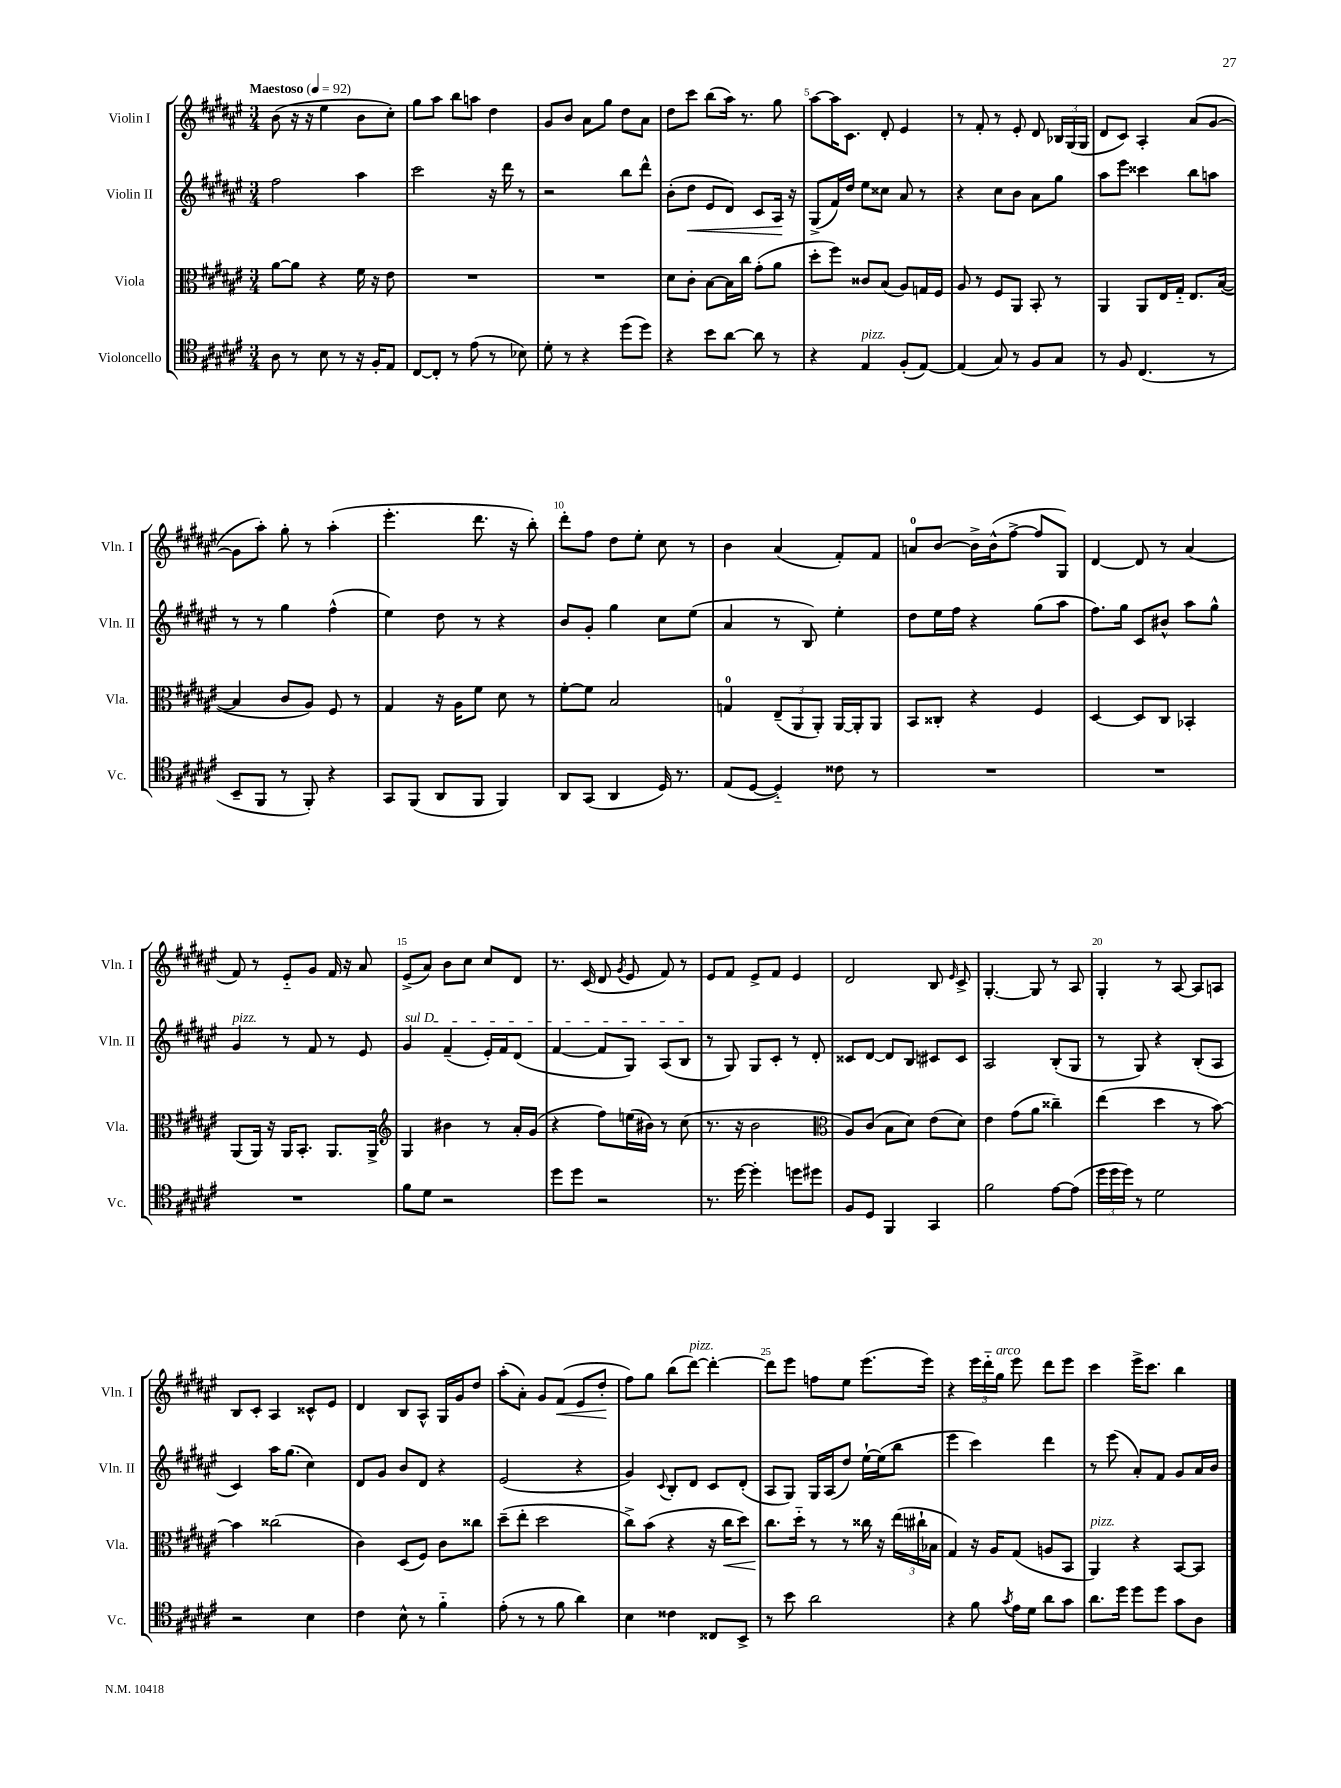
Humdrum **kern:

**kern	**kern	**kern	**kern
*staff4	*staff3	*staff2	*staff1
*clefC4	*clefC3	*clefG2	*clefG2
*k[f#c#g#d#a#e#]	*k[f#c#g#d#a#e#]	*k[f#c#g#d#a#e#]	*k[f#c#g#d#a#e#]
*M3/4	*M3/4	*M3/4	*M3/4
*MM92	*MM92	*MM92	*MM92
8A#\	[8a#\L	2ff#\	(8b\
8r	8a#\]J	.	16r
.	.	.	16r
8B\	4r	.	4ee#\
8r	.	.	.
16r	16f#\	4aa#\	8b\L
16F#'/LK	16r	.	.
8E#/J	8e#\	.	8cc#'\J)
=	=	=	=
[8C#/L	2.r	2ccc#\	8gg#\L
8C#'/]J	.	.	8aa#\J
8r	.	.	8bb\L
(8e#\	.	.	8aa\J
8r	.	16r	4dd#\
.	.	16ddd#\	.
8B-\)	.	8r	.
=	=	=	=
8d#'\	2.r	2r	8g#/L
8r	.	.	8b/J
4r	.	.	8a#\L
.	.	.	8gg#\J
(8dd#\L	.	8bb\L	8dd#\L
8dd#\J)	.	8ddd#^^\J	8a#\J
=	=	=	=
4r	8d#\L	(8b'\L	8dd#\L
.	8c#'\J	8dd#\J	8ccc#\J
8b\L	[8B\L	8e#/L	(8bb\L
[8a#\J	16B\]L	8d#/J)	16aa#\Jk)
.	16cc#\JJ	.	8.r
8a#\]	(8g#'\L	8c#/L	.
8r	8a#\J	16A#/Jk	8gg#\
.	.	16r	.
=	=	=	=
4r	8dd#'\L	(8G#^/L	[8aa#\L
.	8ff#\J)	16f#/L)	16aa#\]K
.	.	16dd#/JJ	8.c#\J
4E#/	8c##/L	8ee#\L	.
.	(8B/J	8cc##\J	8d#'/
(8F#'/L	8A#/L)	8a#/	4e#/
[8E#/J)	16G/L	8r	.
.	16F#/JJ	.	.
=	=	=	=
(4E#/]	8A#/	4r	8r
.	8r	.	8f#'/
8G#/)	8F#/L	8cc#\L	8r
8r	8AA#/J	8b\J	8e#'/
8F#/L	8BB'/	8a#\L	8d#/
8G#/J	8r	8gg#\J	24B-/LL
.	.	.	(24G#/
.	.	.	24G#/JJ
=	=	=	=
8r	4AA#/	8aa#\L	8d#/L
8F#/	.	8eee#\J	8c#/J)
(4.C#/	8AA#/L	4ccc##\	4A#'/
.	16E#/L	.	.
.	16G#'~/JJ	.	.
.	8.E#/L	8bb\L	(8a#/L
8r	.	8aa\J	[8g#/J
.	([16B/Jk	.	.
=	=	=	=
8BB~/L	4B/]	8r	8g#\]L
8FF#/J	.	8r	8aa#'\J)
8r	8c#/L	4gg#\	8gg#'\
8FF#'/)	8A#/J)	.	8r
4r	8F#/	(4ff#^^\	(4aa#'\
.	8r	.	.
=	=	=	=
8GG#/L	4G#/	4ee#\)	4.eee#'\
(8FF#/J	.	.	.
8AA#/L	16r	8dd#\	.
.	16A#\LK	.	.
8FF#/J	8f#\J	8r	8.ddd#\
4FF#/)	8d#\	4r	.
.	.	.	16r
.	8r	.	8bb'\)
=	=	=	=
8AA#/L	[8f#'\L	8b/L	8ddd#'\L
(8GG#/J	8f#\]J	8g#'/J	8ff#\J
4AA#/	2B/	4gg#\	8dd#\L
.	.	.	8ee#'\J
16D#/)	.	8cc#\L	8cc#\
8.r	.	.	.
.	.	(8ee#\J	8r
=	=	=	=
(8E#/L	4G/	4a#/	4b\
[8D#/J	.	.	.
4D#'~/])	(12E#~/L	8r	(4a#/
.	12AA#/	.	.
.	.	8B/)	.
.	12AA#'/J)	.	.
8c##\	[16AA#/LL	4ee#'\	8f#'/L)
.	16AA#'/]J	.	.
8r	8AA#/J	.	8f#/J
=	=	=	=
2.r	8BB/L	8dd#\L	8a/L
.	8C##'/J	16ee#\L	[8b/J
.	.	16ff#\JJ	.
.	4r	4r	16b^\]LL
.	.	.	(16b^^\J
.	.	.	[8ff#^\J
.	4F#/	(8gg#\L	8ff#/]L
.	.	8aa#\J	8G#/J)
=	=	=	=
2.r	[4D#/	8.ff#\L)	[4d#/
.	.	16gg#\Jk	.
.	8D#/]L	8c#/L	8d#/]
.	8C#/J	8b#^^/J	8r
.	4BB-'/	8aa#\L	(4a#/
.	.	8gg#^^\J	.
=	=	=	=
2.r	(8AA#/L	4g#/	8f#/)
.	16AA#/Jk)	.	8r
.	16r	.	.
.	16AA#/LK	8r	8e#'~/L
.	8.BB'/J	.	.
.	.	8f#/	8g#/J
.	8.AA#/L	8r	16f#/
.	.	.	16r
.	.	8e#/	8a#/
.	16AA#^/Jk	.	.
=	=	=	=
*	*clefG2	*	*
8f#\L	4G#/	4g#/	(8e#^/L
8d#\J	.	.	8a#/J)
2r	4b#\	(4f#~/	8b\L
.	.	.	8cc#\J
.	8r	16e#'/LL)	8cc#/L
.	.	16f#/J	.
.	16a#'/LL	(8d#/J	8d#/J
.	(16g#/JJ	.	.
=	=	=	=
8dd#\L	4r	[4f#/	8.r
8dd#\J	.	.	.
.	.	.	(16c#/
2r	8ff#\L)	8f#/]L	8d#/
.	.	.	8qg#/
.	(16ee\L	8G#/J)	8e#/
.	16b#\JJ)	.	.
.	8r	(8A#/L	8f#/)
.	(8cc#\	8B/J	8r
=	=	=	=
8.r	8.r	8r	8e#/L
.	.	8G#/)	8f#/J
[16dd#\	16r	.	.
4dd#'\]	2b\	8G#/L	8e#^/L
.	.	8c#'/J	8f#/J
8dd\L	.	8r	4e#/
8dd#\J	.	8d#'/	.
=	=	=	=
*	*clefC3	*	*
8F#/L	8A#/L)	8c##/L	2d#/
8D#/J	(8c#/J	[8d#/J	.
4FF#/	8B\L	8d#/]L	.
.	8d#\J)	8B/J	.
4GG#/	(8e#\L	8c#/L	8B/
.	.	.	16qqe#/
.	8d#\J)	8c#/J	8c#^/
=	=	=	=
2f#\	4e#\	2A#/	[4.G#'/
.	(8g#\L	.	.
.	8a#\J	.	8G#/]
[8e#\L	4cc##~\)	(8B'/L	8r
(8e#\]J	.	8G#/J	8A#/
=	=	=	=
24dd#\LL	(4ee#\	8r	4G#'/
24dd#\	.	.	.
24dd#\JJ)	.	.	.
8r	.	8G#/)	.
2d#\	4dd#\	4r	8r
.	.	.	[8A#/
.	8r	(8B'/L	8A#/]L
.	[8b\)	8A#/J	8A/J
=	=	=	=
2r	4b\]	4c#/)	8B/L
.	.	.	8c#'/J
.	(2cc##\	16aa#\LK	4A#/
.	.	(8.gg#\J	.
4B\	.	4cc#\)	8c##^^/L
.	.	.	8e#/J
=	=	=	=
4c#\	4c#\)	8d#/L	4d#/
.	.	8g#/J	.
8B^^\	(8D#/L	8b/L	8B/L
8r	8F#/J)	8d#/J	8A#^^/J
4f#'~\	8c#\L	4r	16G#/LL
.	.	.	16g#/J
.	8cc##\J	.	8dd#/J
=	=	=	=
(8e#'\	(8dd#~\L	(2e#/	(8aa#'\L
8r	8ee#'\J	.	8a#'\J)
8r	2dd#\	.	8g#/L
8f#\	.	.	(8f#/J
4a#\)	.	4r	8e#/L
.	.	.	8dd#'/J
=	=	=	=
4B\	8cc#^\L)	4g#/)	8ff#\L)
.	(8b\J	.	8gg#\J
.	.	8qqc#/	.
4c##\	4r	8B'/L	(8bb\L
.	.	8d#/J	[8ddd#\J)
8C##/L	16r	8c#/L	4ddd#'\_
.	16cc#\LK	.	.
8BB^/J	8dd#\J)	(8d#'/J	.
=	=	=	=
8r	8.cc#\L	8A#/L	8ddd#\]L
8b\	.	8G#/J)	8eee#\J
.	16dd#'~\Jk	.	.
2a#\	8r	16G#/LL	8ff\L
.	.	(16A#/J	.
.	8r	8dd#/J)	8ee#\J
.	16cc##\	[16ee#`\LL	(8.eee#\L
.	16r	(16ee#\]J	.
.	(24ee#\LL	8bb\J	.
.	24cc#`\	.	.
.	.	.	16eee#\Jk)
.	24B-\JJ	.	.
=	=	=	=
4r	4G#/)	4eee#\	4r
8f#\	16r	4ccc#\)	24eee#\LL
.	.	.	24ddd#'~\
.	16A#/LK	.	.
.	.	.	24gg#\JJ
8qg#/	.	.	.
16e#\LL	(8G#/J	.	8eee#\
16d#\JJ	.	.	.
8a#\L	8A/L	4ddd#\	8ddd#\L
8g#\J	8BB/J	.	8eee#\J
=	=	=	=
8.a#\L	4AA#/)	8r	4ccc#\
.	.	(8eee#\	.
16dd#\Jk	.	.	.
8dd#\L	4r	8a#'/L)	16eee#^\LK
.	.	.	8.ccc#\J
8dd#\J	.	8f#/J	.
8g#\L	[8BB/L	8g#/L	4bb\
8A#\J	8BB/]J	16a#/L	.
.	.	16b/JJ	.
==	==	==	==
*-	*-	*-	*-
